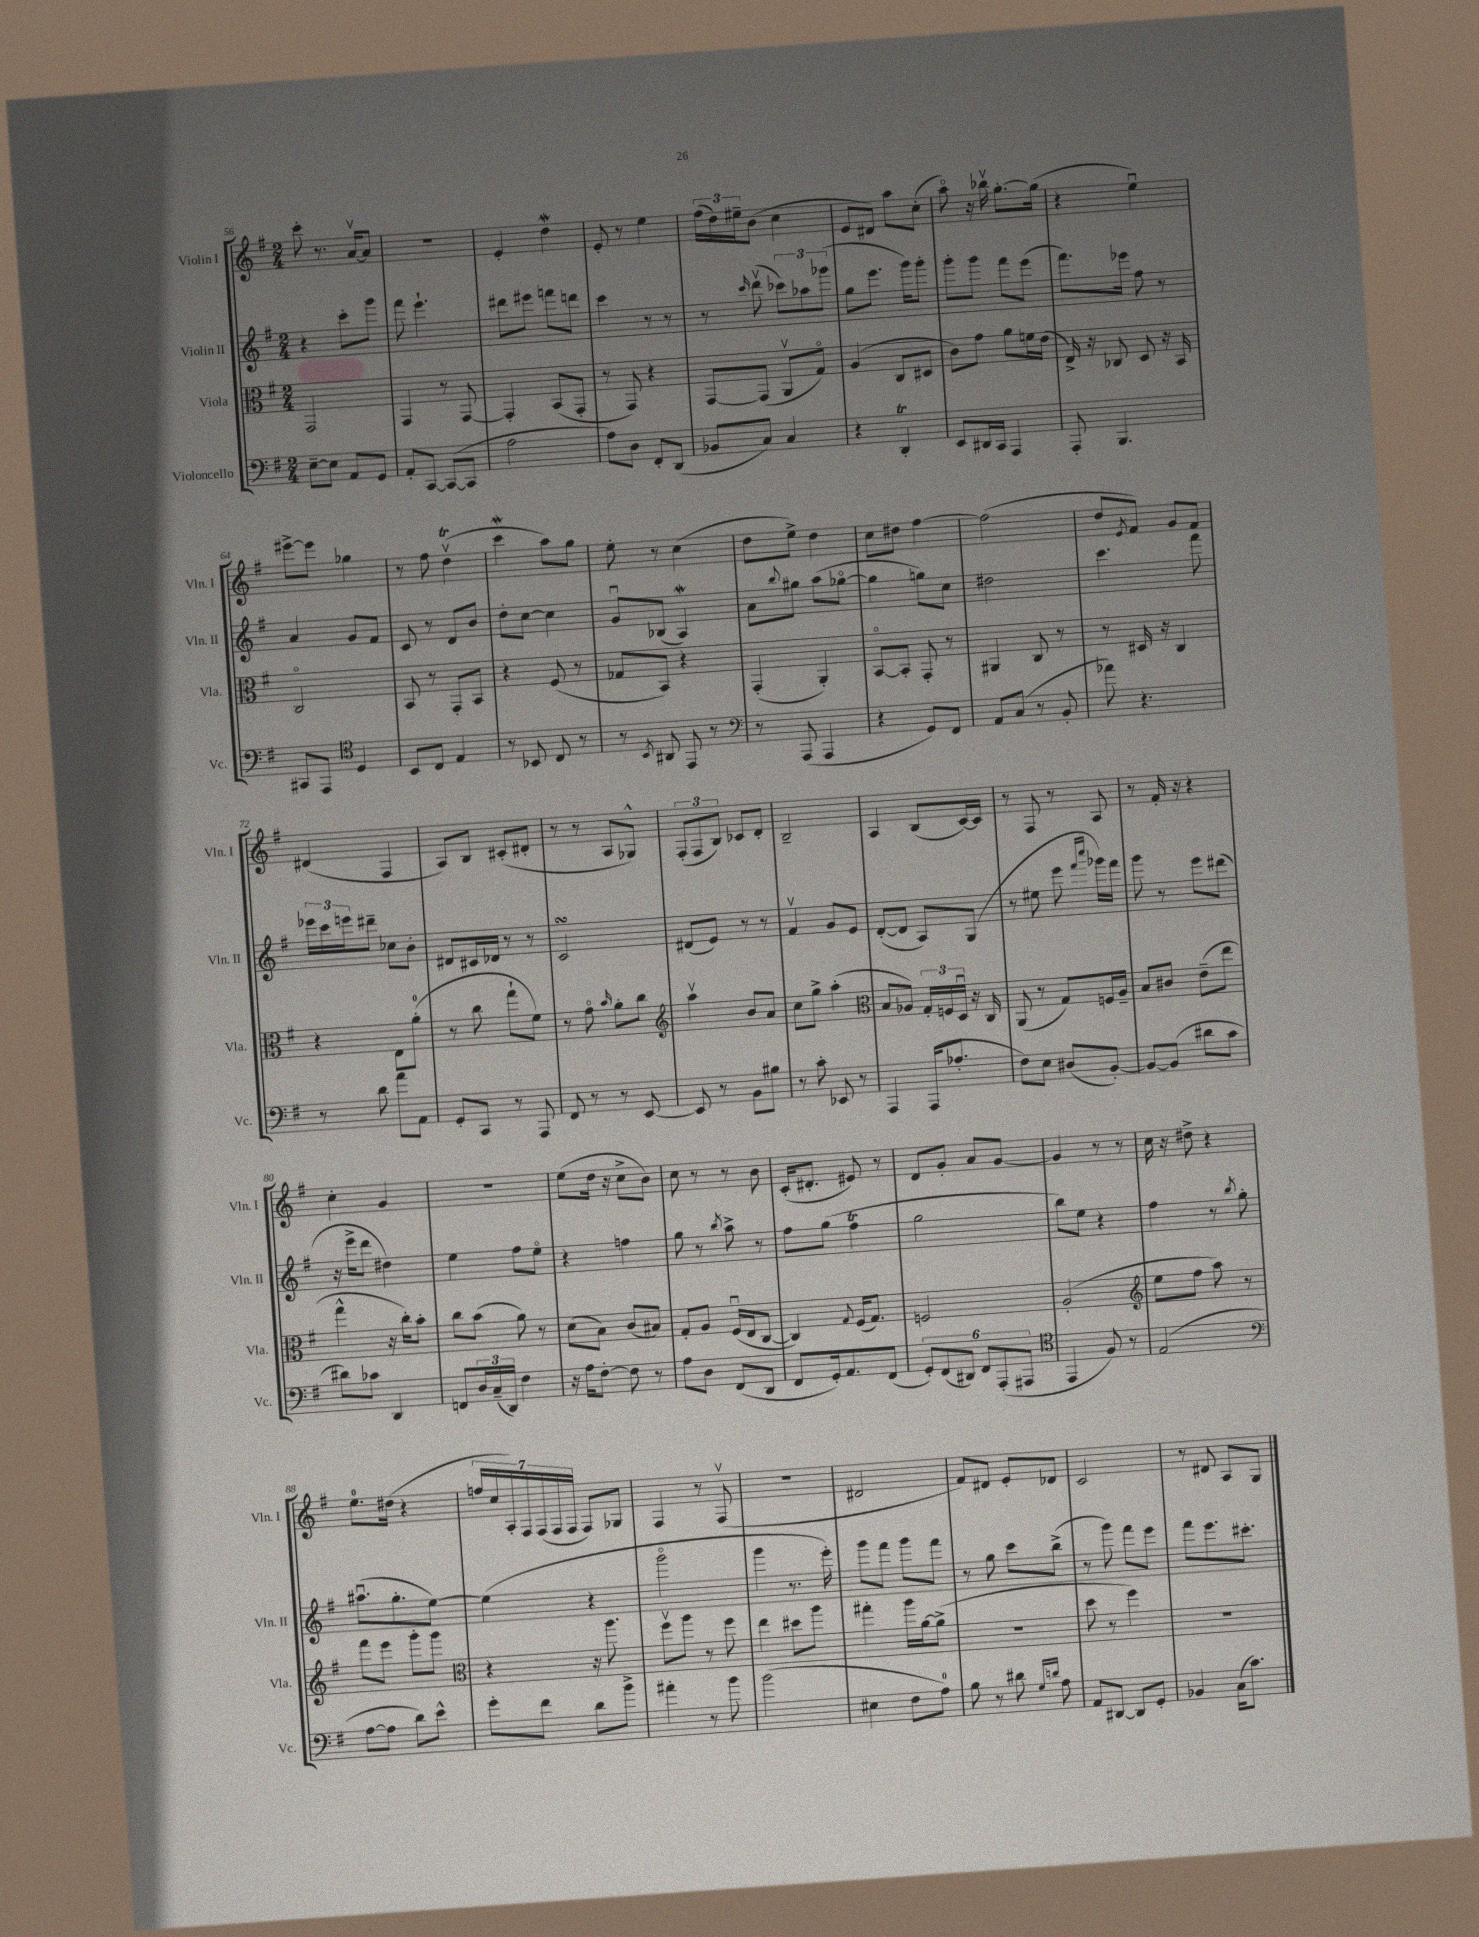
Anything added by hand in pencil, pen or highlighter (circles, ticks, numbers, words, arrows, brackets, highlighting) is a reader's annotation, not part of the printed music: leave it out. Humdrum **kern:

**kern	**kern	**kern	**kern
*part4	*part3	*part2	*part1
*staff4	*staff3	*staff2	*staff1
*I"Violoncello	*I"Viola	*I"Violin II	*I"Violin I
*I'Vc.	*I'Vla.	*I'Vln. II	*I'Vln. I
*clefF4	*clefC3	*clefG2	*clefG2
*k[f#]	*k[f#]	*k[f#]	*k[f#]
*M2/4	*M2/4	*M2/4	*M2/4
=56	=56	=56	=56
[8E~\L	2GG/	4r	8ccc'\
8E\J]	.	.	8.r
8AA/L	.	8ccc'\L	.
.	.	.	[16av/KL
8GG/J	.	8ggg\J	8a/J]
=57	=57	=57	=57
8AA'/L	4GG/	8fff#\	2r
[8CC/J	.	4.eee`\	.
(8CC/L_	8r	.	.
8CC/J]	[8GG/	.	.
=58	=58	=58	=58
2A\	4GG'/]	8ddd#X\L	4e'/
.	.	8eee#X\J	.
.	(8BB/L	8fffn\L	4ddW\
.	8GG'/J	8dddn\J	.
=59	=59	=59	=59
8A\L)	8r	4ccc\	8e'/
8D\J	8GG/)	.	8r
8FF#'/L	4r	8r	4ee\
(8DD/J	.	8r	.
=60	=60	=60	=60
8BB-X/L	[8GG/L	8r	(24ff#\LL
.	.	.	24dd\)
.	.	.	24ee#X~\J
.	.	16qqccc/	.
8C/J)	(8GG/J]	(8dddv\	(8b\J
4C/	8AAv/L	12ccc-X\L)	4cc\
.	.	12aa-X\	.
.	8G/J)	.	.
.	.	(12ggg-X\J	.
=61	=61	=61	=61
4r	(4A/	8gg\L	8e/L
.	.	8.eee\J	8d#X/J)
4DDT'/	8C/L	.	8aa\L
.	.	16ggg\KL)	.
.	8D#X/J	8ggg'\J	(8cc'\J
=62	=62	=62	=62
8EE/L	8c\L)	8ggg'\L	8aa\)
16DD#X/L	8g\J	8ggg\J	16r
16CC/JJ	.	.	16bb-Xv\
4AAA/	8a\L	8fff#\L	[8.gg'\L
.	16fn\L	(8eee\J	.
.	(16e\JJ	.	(16gg\Jk]
=63	=63	=63	=63
8AAA'/	16E^/)	8.fff#\L)	4r
.	16r	.	.
4.BBB/	8C-X/	.	.
.	.	16eee-X\Jk	.
.	8D/	8ff#\	4eeu\)
.	16r	8r	.
.	16BB/	.	.
!!LO:LB:g=z
=64	=64	=64	=64
8CC#X/L	2C/	4a/	[8eee#X^\L
8AAA/J	.	.	8eee#\J]
*clefC4	*	*	*
4D/	.	8g/L	4gg-X\
.	.	8f#/J	.
=65	=65	=65	=65
8BB/L	8BB/	8c/	8r
8C/J	8r	8r	8ff#\
4E/	8GG'/L	8d/L	(4ddTv\
.	8BB/J	8b/J	.
=66	=66	=66	=66
8r	4r	8dd'\L	4cccw\
8BB-X/	.	[8cc\J	.
8C/	(8F#/	4cc\]	8aa\L)
8r	8r	.	8gg\J
=67	=67	=67	=67
8r	8G-X/L	8gu/L	8ee'\
8qBB/	.	.	.
8AA#X/	8BB/J)	(8B-X/J	8r
8EE/	4r	4AW/)	(4cc\
8r	.	.	.
=68	=68	=68	=68
*clefF4	*	*	*
8r	(4GG'/	8a\L	8dd\L
.	.	8qqbb/	.
(8AAA/	.	8gg#X\J	8ee^\J)
4AAA/	4AA'/)	(8aa\L	4dd\
.	.	[8gg-X\J	.
=69	=69	=69	=69
4r	[8BB/L	4gg-\]	8cc\L
.	8BB'/J]	.	8dd#X\J
8GG/L)	8GG'/	8ggn\L)	[4ff#\
8FF#/J	8r	8cc\J	.
=70	=70	=70	=70
8AA/L	4AA#X/	2dd#X\	(2ff#\]
(8C/J	.	.	.
8r	8C/	.	.
8BB'/	8r	.	.
=71	=71	=71	=71
8a-X\)	8r	4.ccc\	8dd/L
.	.	.	8qe/
4.r	16D#X/	.	8f#/J)
.	16r	.	.
.	4C/	.	8g/L
.	.	8fff#\	8f#/J
!!LO:LB:g=z
=72	=72	=72	=72
8r	4r	24eee-X\LL	(4d#X/
.	.	24ccc\	.
.	.	24eeen\J	.
8d\	.	8ddd#X~\J	.
8a\L	8E\L	8cc-X\L	4F#/
8AA\J	(8a'\J	8b'\J	.
=73	=73	=73	=73
8GG'/L	8r	8d#X/L	8A/L)
8CC/J	8cc\	16c#X/L	8B/J
.	.	16d-X/JJ	.
8r	8gg`\L	8r	(8c#X'/L
8AAA/	8f#\J)	8r	8d#X'/J
=74	=74	=74	=74
8FF#/	8r	2csSSs/	8r
8r	8g\	.	8r
.	16qqb/	.	.
8r	8a'\L	.	8A/L
[8EE/	8cc\J	.	8G-X^^/J)
=75	=75	=75	=75
*	*clefG2	*	*
8EE/]	4aav\	(8d#X/L	(12F#'/L
.	.	.	12F#/
8r	.	8e/J)	.
.	.	.	12B/J)
8BB\L	8b/L	8r	8c-X/L
8B#X\J	8a/J	8r	8d'/J
=76	=76	=76	=76
8r	8cc\L	4f#v/	2B~/
8c'\	8gg^\J	.	.
8EE-X/	(4aa'\	8g/L	.
8r	.	8e/J	.
=77	=77	=77	=77
*	*clefC3	*	*
4AAA/	8B/L	([8d'/L	4A/
.	8A-X/J)	8d/J]	.
(16AAA/KL	24G'/LL	8A/L)	(8B/L
.	24Fn/	.	.
8.A-X'/J	.	.	.
.	24Du/JJ	.	.
.	16r	(8G/J	[16c/L)
.	16C/	.	16c/JJ]
=78	=78	=78	=78
8F#\L)	(8AA/	8r	8r
8E\J	8r	8ee#X\	8F#/
(8D#X/L	8G/L)	8eee\	8r
.	.	16qqfff#/LL	.
.	.	16qqcccc/JJ	.
[8BB'/J)	16Fn/L	16ggg-X\LL)	8A/
.	16A~/JJ	16fff#\JJ	.
=79	=79	=79	=79
8BB/L_	8B/L	8ggg\	8r
(8BB/J]	8c#X/J	8r	16f#'/
.	.	.	16r
8d#X\L	(8e~\L	8eee\L	4r
8c\J	8ee\J	(8ddd#X\J	.
!!LO:LB:g=z
=80	=80	=80	=80
8d#X\L)	4gg^^\	16r	4cc'\
.	.	16eee^\KL	.
8c-X\J	.	8ddd\J	.
4DD/	16r	4dd#X\)	4g/
.	16cc'\KL)	.	.
.	8b'\J	.	.
=81	=81	=81	=81
8FFn/L	8cc\L	4ee\	2r
24D/L	(8b\J	.	.
(24C~/	.	.	.
24DD/JJ)	.	.	.
4F#\	8a\)	8ff#\L	.
.	8r	8ee\J	.
=82	=82	=82	=82
16r	(8d\L	4r	(8ee\L
16A\KL	.	.	.
[8F#'\J	8B\J)	.	16dd\Jk
.	.	.	16r
8F#\]	(8c/L	4ffn\	8cc^\L
8r	8B#X/J)	.	8b\J)
=83	=83	=83	=83
8A\L	8G'/L	8gg\	8cc\
8D\J	8A/J	8r	8r
.	.	8qbb/	.
(8FF#/L	(16F#u/LL	8aa^\	8r
.	16E/J	.	.
8DD/J	[8C/J	8r	8b\
=84	=84	=84	=84
8FF#/L	4C/])	8ff#\L	(16c'/KL
.	.	.	8.d#X'/J
16GG'/k)	.	(8gg\J	.
8.AA/	.	.	.
.	8qqG/	.	.
.	(16F#/KL	4ff#t\	8e#X/)
.	8.G/J)	.	.
(8FF#/J	.	.	8r
=85	=85	=85	=85
12GG'/L)	2Fn/	2gg\	8d/L
(12FF#/	.	.	.
.	.	.	8g'/J
12DD#X/J)	.	.	.
12FF#/L	.	.	8a/L
(12AAA'/	.	.	.
.	.	.	[8g/J
12AAA#X/J	.	.	.
=86	=86	=86	=86
*clefC4	*	*	*
4EE/	(2A'/	8bb\L)	4g/]
.	.	8ee\J	.
8F#/)	.	4r	8r
8r	.	.	8r
=87	=87	=87	=87
*	*clefG2	*	*
(2E/	8ee\L	4ff#\	16cc\
.	.	.	16r
.	8ff#\J	.	8dd#X^\
.	8aa\)	8r	4r
.	.	8qbb/	.
.	8r	8gg'\	.
!!LO:LB:g=z
=88	=88	=88	=88
*clefF4	*	*	*
[8A\L	8fff#\L	(8.aa#Xu\L	8.ee\L
8A\J]	8eee\J	.	.
.	.	8.gg'\	(16dd#X\Jk
8d\L)	8ggg'\L	.	4r
8e^^\J	8ggg\J	[8ee\J)	.
=89	=89	=89	=89
*	*clefC3	*	*
8g'\L	4r	(4ee\]	28ffn/LL
.	.	.	28cc/
.	.	.	28A'/)
.	.	.	28F#/
8f#\J	.	.	.
.	.	.	(28F#/
.	.	.	28F#/
.	.	.	28F#/JJ
8d\L	16r	4r	8F#/L)
.	8.aa\	.	.
8b^\J	.	.	8G-X/J
=90	=90	=90	=90
4a#X'\	8ff#v\L	2ggg\	4F#/
.	8aa\J	.	.
8r	8r	.	8r
8b\	8ff#\	.	(8F#v/
=91	=91	=91	=91
(2b\	4ee\	4ggg\	2r
.	8dd#X\L	8.r	.
.	8aa\J	.	.
.	.	16eee'\)	.
=92	=92	=92	=92
4E#X\	4gg#X'\	8ggg\L	2d#X/
.	.	8fff#\J	.
8F#\L	16aa\LL	8ggg\L	.
.	[16a\J	.	.
8A\J)	(8a^\J]	8fff#\J	.
=93	=93	=93	=93
8B\	2r	8r	8f#/L)
8r	.	8gg\	8d#X/J
8d#X\	.	8ccc\L	8e'/L
16qqG/LL	.	.	.
16qqdn/JJ	.	.	.
8A\	.	(8bb^\J	8d-X/J
=94	=94	=94	=94
8AA/L	8dd\	8r	2c/
[8DD#X/J	8r	8ggg\)	.
8DD#/L]	4ff#\)	8fff#\L	.
8GG'/J	.	8eee\J	.
=95	=95	=95	=95
4BB-X/	2r	8fff#\L	8r
.	.	8.eee\	8d#X/
(16C\KL	.	.	8A/L
8.c\J)	.	8.ccc#X'\J	.
.	.	.	8G/J
==	==	==	==
*-	*-	*-	*-
